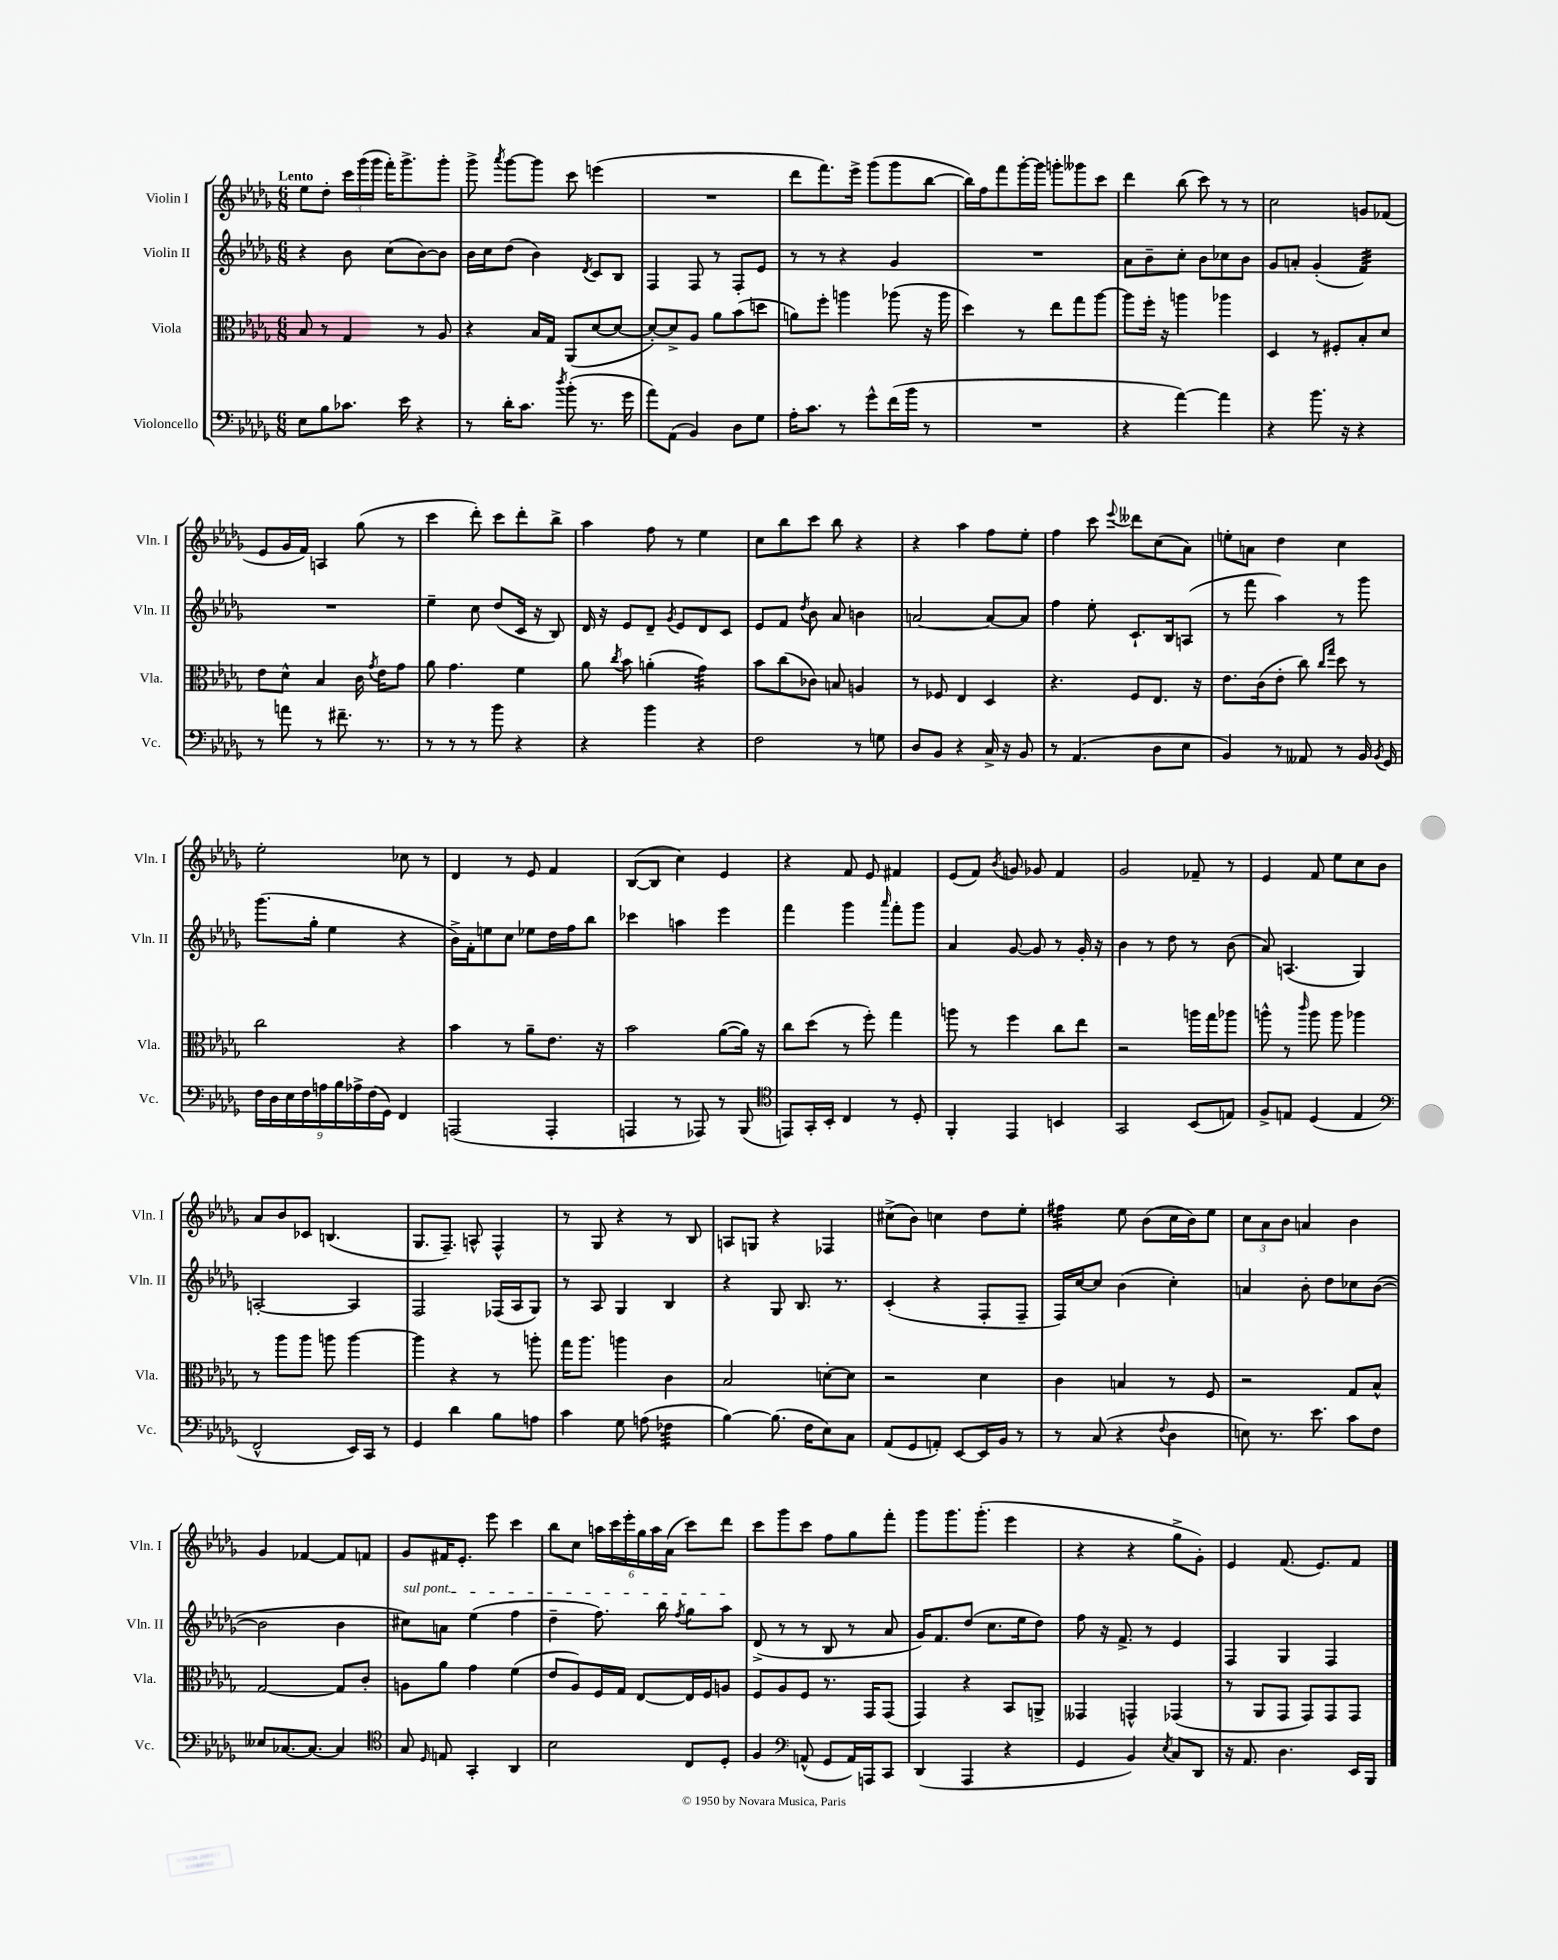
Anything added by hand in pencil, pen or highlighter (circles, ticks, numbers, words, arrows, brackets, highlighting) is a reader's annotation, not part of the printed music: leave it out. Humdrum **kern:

**kern	**kern	**kern	**kern
*staff4	*staff3	*staff2	*staff1
*clefF4	*clefC3	*clefG2	*clefG2
*k[b-e-a-d-g-]	*k[b-e-a-d-g-]	*k[b-e-a-d-g-]	*k[b-e-a-d-g-]
*M6/8	*M6/8	*M6/8	*M6/8
8E-\L	8B-/	4r	8ee-\L
8B-\	8r	.	8dd-'\J
8.c-\J	4G-/	8b-\	24ccc\LL
.	.	.	(24ggg-\
.	.	.	24ggg-\JJ
.	.	(8cc\L	16fff'\LK)
16e-\	.	.	8.ggg-^\
4r	8r	[8b-\)	.
.	8A-/	8b-\]J	8ggg-'\J
=	=	=	=
8r	4r	16b-\LL	8ggg-^\
.	.	16cc\J	.
.	.	.	8qaaa-/
16d-'\LK	.	(8dd-\J	[8ggg-\L
8.c\J	.	.	.
.	16B-/LL	4b-\)	8ggg-\]J
.	16G-/JJ	.	.
8qdd-/	.	.	.
(8b-'\	(8AA-/L	.	8ccc\
.	.	8qd-/	.
8.r	[8d-/	8c/L	(4eee\
.	8d-/_J	8B-/J	.
16g-\	.	.	.
=	=	=	=
8a-\L)	8d-'/_L)	4F/	2.r
(8AA-\J	8d-^/]	.	.
4BB-/)	8A-/J	8F/	.
.	8a-\L	8r	.
8D-\L	(8b-\	8F'/L	.
8G-\J	8dd\J	8e-/J	.
=	=	=	=
16A-'\LK	8a\L)	8r	8ddd-\L
8.c\J	.	.	.
.	8ff'\J	8r	8.fff\)
8r	4aa\	4r	.
.	.	.	16eee-^\Jk
8g-^^\L	.	.	(8ggg-\L
(16f\L	(8aa-\	4g-/	8ggg-\
16b-\JJ	.	.	.
8r	16r	.	[8bb-\J
.	16aa-\	.	.
=	=	=	=
2.r	4dd-\)	2.r	16bb-\]LL)
.	.	.	16ff\J
.	.	.	8fff\
.	8r	.	[16ggg-'\L
.	.	.	16ggg-\]JJ
.	8ee-\L	.	8ggg'\L
.	8gg-\	.	8ggg--\
.	[8aa-\J	.	8ccc\J
=	=	=	=
4r	8aa-\]L	8a-\L	4ddd-\
.	16ff'\Jk	8b-~\	.
.	16r	.	.
[4a-\)	4aa\	8cc'\J	(8bb-\
.	.	8b-\L	8ccc\)
4a-\]	4aa-\	8cc-\	8r
.	.	8b-\J	8r
=	=	=	=
4r	4D-/	8g-/L	2cc\
.	.	8a'/J	.
8.b-\	8r	(4g-'/	.
.	8F#'/L	.	.
16r	.	.	.
4r	8B-'/	4f/)	8g/L
.	8d-/J	.	(8f-/J
=	=	=	=
8r	8e-\L	2.r	8e-/L
8a\	8d-^^\J	.	16g-/L
.	.	.	16f/JJ)
8r	4B-/	.	4A/
8.f#~\	.	.	.
.	16c\	.	(8gg-\
.	8qg-/	.	.
8.r	16e-\LK	.	.
.	8g-\J	.	8r
=	=	=	=
8r	8a-\	4ee-~\	4ccc\
8r	4.g-\	.	.
8r	.	8cc\	8ddd-'\)
8b-\	.	(8dd-/L	8ccc\L
4r	4f\	16c/Jk	8ddd-'\
.	.	16r	.
.	.	8B-/)	8bb-^\J
=	=	=	=
4r	8a-\	16d-/	4aa-\
.	.	16r	.
.	8qcc/	.	.
.	8b-\	8e-/L	.
4b-\	(4a'\	8d-~/J	8ff\
.	.	8qg-/	.
.	.	8e-/L	8r
4r	4g-\)	8d-/	4ee-\
.	.	8c/J	.
=	=	=	=
2F\	8b-\L	8e-/L	8cc\L
.	(8cc\	8f/J	8bb-\
.	.	8qdd-/	.
.	8c-\J)	8b-\	8ccc\J
.	8B/	8a-/	8bb-\
8r	4A/	4b\	4r
8G\	.	.	.
=	=	=	=
8D-/L	8r	[2a/	4r
8BB-/J	8F-/	.	.
4r	4E-/	.	4aa-\
16C^/	4D-/	8a/_L	8ff\L
16r	.	.	.
8BB-/	.	8a/]J	8ee-'\J
=	=	=	=
8r	4.r	4ff\	4ff\
(4.AA-/	.	.	.
.	.	8ee-'\	8ccc\
.	.	.	8qqeee-/
.	8F/L	8.c`/L	8ddd--\L
8D-\L	8.E-/J	.	(8cc\
.	.	16B-/k	.
8E-\J	.	(8A/J	8a-\J)
.	16r	.	.
=	=	=	=
4BB-/)	8.e-\L	8r	8ee'\L
.	.	8fff\	8a\J
.	(16c\k	.	.
8r	8e-'\J	4aa-\)	4dd-\
8AA--/	8cc\)	.	.
.	16qqcc/LL	.	.
.	16qqgg-/JJ	.	.
8r	8dd-\	8r	4cc\
16BB-/	8r	8ggg-\	.
8qBB-/	.	.	.
16GG-/	.	.	.
=	=	=	=
18F\LL	2cc\	(8.ggg-\L	2ee-'\
18D-\	.	.	.
18E-\	.	.	.
18F\	.	.	.
.	.	16gg-'\Jk	.
18A\	.	.	.
.	.	4ee-\	.
18B-\	.	.	.
18A-^\	.	.	.
(18F\	.	.	.
18GG-\JJ)	.	.	.
4FF/	4r	4r	8cc-\
.	.	.	8r
=	=	=	=
(2AAA/	4b-\	16b-^\LL)	4d-/
.	.	16f'\J	.
.	.	8ee\	.
.	8r	8cc\J	8r
.	8a-~\L	8ee-\L	8e-/
4AAA'/	8.e-\J	16dd-\L	4f/
.	.	16ff\J	.
.	.	8bb-\J	.
.	16r	.	.
=	=	=	=
4AAA/	2b-\	4ccc-\	([8B-/L
.	.	.	8B-/]J
8r	.	4aa\	4cc\)
8AAA-/)	.	.	.
8r	([8a-\L	4eee-\	4e-/
(8BBB-/	16a-\]Jk)	.	.
.	16r	.	.
=	=	=	=
*clefC4	*	*	*
8EE/L)	8cc\L	4fff\	4r
16GG-'/L	(8dd-\J	.	.
16BB-'/JJ	.	.	.
4C/	8r	4ggg-\	8f/
.	8ff'\)	.	8e-/
.	.	16qqaaa-/	.
8r	4gg-\	8fff'\L	4f#/
8D-'/	.	8ggg-\J	.
=	=	=	=
4FF'/	8aa\	4a-/	(8e-/L
.	8r	.	8f/J)
.	.	.	8qb-/
4EE-/	4ff\	[8g-/	8g/
.	.	8g-/]	8g-/
4BB/	8cc\L	8r	4f/
.	8ee-\J	16g-'/	.
.	.	16r	.
=	=	=	=
2GG-/	2r	4b-\	2g-/
.	.	8r	.
.	.	8dd-\	.
(8BB-/L	16aa\LL	8r	8f-~/
.	16gg-\J	.	.
8E/J)	8aa-\J	(8b-\	8r
=	=	=	=
8F^/L	8aa^^\	8a-/)	4e-/
8E/J	8r	(4.A/	.
.	16qqccc/	.	.
(4D-/	8aa\	.	8f/
.	8aa\	.	8ee-\L
4E/	4aa-\	4G-/)	8cc\
.	.	.	8b-\J
=	=	=	=
*clefF4	*	*	*
2FF^^/	8r	[2A'/	8a-/L
.	8aa-\L	.	8b-/
.	8aa-\J	.	8c-/J
.	8aa\	.	(4.B/
16EE-/LL)	[4aa\	4A/]	.
16CC/JJ	.	.	.
8r	.	.	.
=	=	=	=
4GG-/	4aa\]	2F/	8.G-/L
.	.	.	8.F~/J)
4d-\	4r	.	.
.	.	.	8A^^/
8B-\L	8r	(16F-/LL	4F^^/
.	.	16A-/J	.
8A\J	8aa'\	8G-/J)	.
=	=	=	=
4c\	16gg-\LK	8r	8r
.	8.aa-\J	.	.
.	.	8A-/	8G-/
8G-\	4aa\	4G-/	4r
(8A\	.	.	.
4F-\	4c\	4B-/	8r
.	.	.	8B-/
=	=	=	=
[4B-\)	2B-/	4r	8A/L
.	.	.	8G/J
(8.B-\]	.	8G-/	4r
.	.	8.B-/	.
16F\LK	.	.	.
8E-\)	[8d'\L	.	4F-/
.	.	8.r	.
8C\J	8d\]J	.	.
=	=	=	=
(8AA-/L	2r	(4c'/	(8cc#^\L
8GG-/	.	.	8b-\J)
8AA'/J)	.	4r	4cc\
[8EE-/L	.	.	.
16EE-/]L	4d-\	8F'/L	8dd-\L
16BB-/JJ	.	.	.
8r	.	8F~/J	8ee-'\J
=	=	=	=
8r	4c\	16F/LL)	4ff#\
.	.	[16cc/J	.
(8C/	.	8cc/]J	.
4r	4B/	(4b-\	8ee-\
.	.	.	(8b-\L
8qqF/	.	.	.
4D-\	8r	4cc'\)	16cc\L
.	.	.	16b-\J)
.	8F/	.	8ee-\J
=	=	=	=
8E\)	2r	4a/	12cc\L
.	.	.	12a-\
8.r	.	.	.
.	.	.	12b-\J
.	.	8b-'\	4a/
8.e-\	.	.	.
.	.	8dd-\L	.
8c\L	8G-/L	8cc-\	4b-\
8F\J	8B-^^/J	([8b-\J	.
=	=	=	=
8E--/L	[2G-/	2b-\]	4g-/
[8.C-/	.	.	.
.	.	.	[4f-/
8.C-/_J	.	.	.
4C-/]	8G-/]L	4b-\	8f-/]L
.	8c'/J	.	8f/J
=	=	=	=
*clefC4	*	*	*
8G-/	8A\L	8cc#\L)	8g-/L
16qqD-/	.	.	.
8E/	8a-\J	8a\J	16f#/K
.	.	.	8.e-'/J
4GG-'/	4g-\	(4ee-\	.
.	.	.	8eee-\
4AA-/	(4f\	4ff\	4ccc\
=	=	=	=
2B-\	8e-/L	4dd-~\	8bb-\L
.	8A-/)	.	8cc\J
.	16F/L	8.ff\)	24aa\LL
.	.	.	24ccc\
.	16G-/JJ	.	.
.	.	.	24eee-'\
.	[8E-/L	.	24gg-\
.	.	.	24aa\
.	.	16bb-\	.
.	.	.	(24a-\JJ
.	.	8qff/	.
8C/L	16E-/]L	8gg-\L	8ccc\L)
.	16F/J	.	.
8D-'/J	8A/J	8aa-\J	8ddd-\J
=	=	=	=
4F/	8F/L	(8d-^/	8ccc\L
.	8A-/	8r	8ggg-\
*clefF4	*	*	*
(8AA^^/	8F/J	8r	8ccc\J
8GG-/L	8.r	8B-/	8ff\L
16AA/L)	.	8r	8gg-\
16AAA/J	16GG-/LK	.	.
8CC/J	(8GG-/J	8a-/	8fff'\J
=	=	=	=
(4DD-/	4GG-/)	16g-/LK)	8ggg-\L
.	.	8.f/	.
.	.	.	8.ggg-\
4AAA-/	4r	(8dd-/J	.
.	.	.	(8.ggg-'\J
.	.	8.cc\L	.
4r	8BB-/L	.	4eee-\
.	.	16ee-\k	.
.	8AA^/J	8dd-\J)	.
=	=	=	=
4GG-/	4GG--/	8ff\	4r
.	.	16r	.
.	.	8.f^/	.
4BB-/)	4GG^^/	.	4r
.	.	8r	.
8qE-/	.	.	.
8C/L	(4GG-/	4e-/	8gg-^\L
8DD-/J	.	.	8g-'\J)
=	=	=	=
16r	8r	4F/	4e-/
8.AA-/	.	.	.
.	8AA-/L	.	.
4.D-\	8GG-/J	4G-/	(8.f/
.	8GG-/L)	.	.
.	.	.	8.e-/L)
.	8GG-/	4F/	.
16EE-/LL	8GG-/J	.	8f/J
16BBB-/JJ	.	.	.
==	==	==	==
*-	*-	*-	*-
